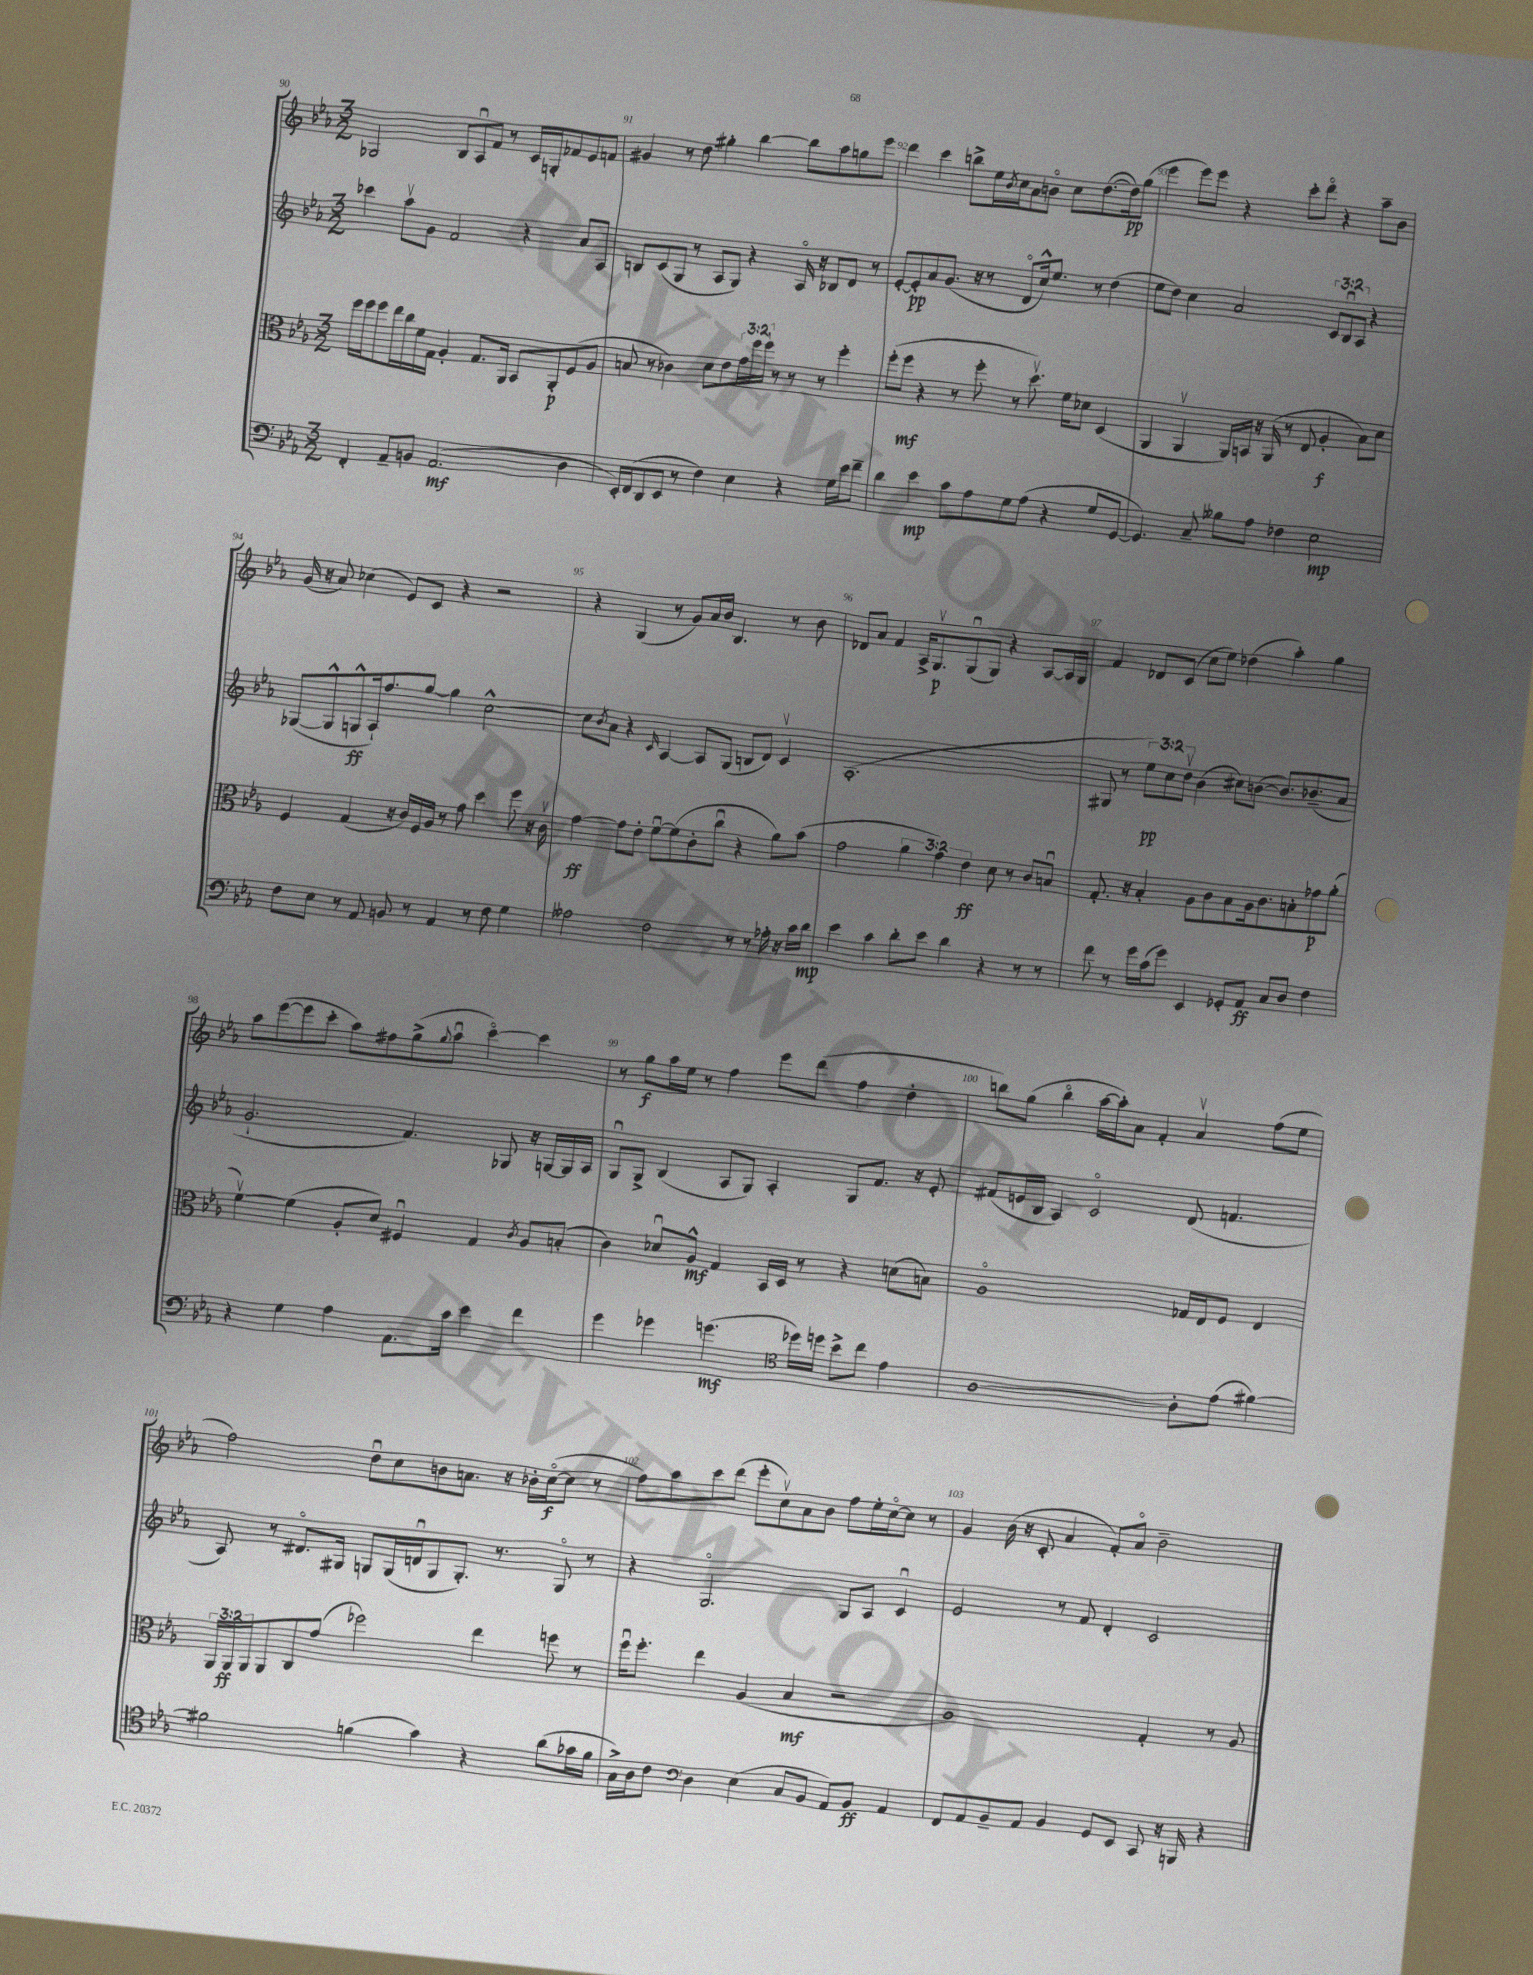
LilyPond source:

<<
\new StaffGroup <<
\new Staff = "s0" {
    \clef treble \key ees \major \numericTimeSignature \time 3/2
    ges2 bes8 aes8\downbow f'8 r8 c'16 g16-. fes'8 ees'8 f'8 |
    gis'4 r8 d''8 gis''4-. bes''4~ bes''8 aes''8 g''8 ees'''8 |
    d'''4 c'''4 b''8-> ees''16 \acciaccatura { bes'8 } c''16 aes'8 b'8\flageolet c''8 d''8.~( d''16\pp) g''8( |
    ees'''4 ees'''8) ees'''8 r4 c'''8-. d'''8\flageolet r4 aes''8-- bes'8 |
    g'16( r16 aes'8) ces''4( ees'8) c'8 r4 r2 |
    r4 g4( r8 g'8) aes'16 bes'16 bes4. r8 bes'8 |
    des'8 aes'8 f'4 aes16-> g8.\upbow\p g8\downbow( g8) r4 aes8~ aes16 g16 |
    f'4 des'8 c'8( c''8 ees''8) des''4( aes''4-.) g''4 |
    aes''8 ees'''8~( ees'''8 c'''8-. aes''8) fis''8 g''8->( \appoggiatura { g''8 } aes''8\downbow c'''4~\flageolet) c'''4 |
    r8 g''8\f aes''16 ees''16 r8 f''4 ees'''8 d'''8( f''4 d''4-. |
    b''8) g''8( b''4\flageolet aes''16~ aes''16-.) aes'8 f'4-. aes'4\upbow f''8( ees''8 |
    f''2) d''8\downbow c''8 b'8 a'8. r16 bes'16-. c''16~\flageolet\f( c''8 r8 |
    f''8) aes''8 c'''8 d'''8( ees'''8-. c''8\upbow) aes'8 bes'8 f''8 ees''16-. c''16~\flageolet c''8 r8 |
    g'4 bes'16( r16 c'8-. aes'4 f'8-.) aes'8\flageolet bes'2-- \bar "|." |
}
\new Staff = "s1" {
    \clef treble \key ees \major \numericTimeSignature \time 3/2 \override Staff.TupletNumber.text = #tuplet-number::calc-fraction-text
    ces'''4 aes''8\upbow g'8 f'2 r4 aes'8 aes8 |
    b8 c'8( g8 r8 aes8 g8) r4 aes16\flageolet r16 bes8 d'8 r8 |
    ees'8~-. ees'8-.\pp aes'8 g'8.( r16 r8 d'8\flageolet c''16-^) ees''8. r8 d''4( |
    ees''8 d''8) c''4 aes'2 \tuplet 3/2 { c'8 bes8\downbow aes8 } r4 |
    ges8~( ges8-^ g8-^\ff aes16-!) f''8. g''8~ g''4 c''2~-^ |
    c''8 \acciaccatura { bes'8 } aes'8 r4 \grace { c'16 } aes4~ aes8 g8( b8 d'8) c'4\upbow |
    aes1.-.( |
    gis8 r8 \tuplet 3/2 { ees''8\pp) c''8 d''8\upbow } bes'4( cis''8) b'8~( b'8.) bes'8.--( aes'8 |
    g'2.-! f'4.) ges8 r16 g16~ g16 aes16 |
    g8\downbow g8-> bes4( aes8 g8) aes4-. g8 f'8. r16 ees'8-. |
    fis'8( e'16 bes16 aes4) c'2\flageolet d'8( f'4. |
    aes8) r8 dis'8.\flageolet gis16 g8 g16( d'16\downbow g8 g8.-.) r8. g8\flageolet r8 |
    r4 g2.\flageolet g8 aes8 c'4\downbow |
    ees'2 r8 f'8 d'4-. c'2 \bar "|." |
}
\new Staff = "s2" {
    \clef alto \key ees \major \numericTimeSignature \time 3/2 \override Staff.TupletNumber.text = #tuplet-number::calc-fraction-text
    f''16 f''16 f''8 ees''16 c''16 f'16 g16 aes4-. g8. aes,16 bes,8 aes,8-.\p f8( aes8 |
    b8 r8 ces'4) d'8 ees'8 \tuplet 3/2 { g'16 f''16 f''16-! } r8 r8 r8 f''4-. |
    f''8-.( f''8\mf r4 r8 f''8-. r8 d''8.\upbow) f'16 des'8 d4( |
    aes,4 aes,4\upbow aes,16) b,16 r16 aes,16( r8 ees8 aes4-.\f bes8) d'8 |
    f4 g4( r16 c'16) f16 aes16 r8 g'8 d''4 f''8 r16 c'16\upbow |
    g'4~\ff g'8 ees'8-. f'8~\downbow f'8( c'8-. c''8\downbow r4 aes'8) bes'8( |
    g'2 \tuplet 3/2 { aes'4 g'4) ees'4\ff } d'8 r8 c'8 b8\downbow |
    g8.-. r16 bes4-. aes8 c'8 bes8 aes16 c'8. b8-. ges'8\p aes'8-.( |
    f'4~\upbow) f'4( aes8-. d'8) fis4\downbow g4 \acciaccatura { c'8 } aes8 b8-.( |
    c'4) des'8\downbow aes8-^\mf g4 bes,16 d16 r8 r4 d'8( b8) |
    aes1\flageolet ges16 ees16 f8 ees4 |
    \tuplet 3/2 { aes,16 aes,16\ff aes,16 } aes,8 c8 g'8( fes''2) ees''4 f''8 r8 |
    f''16\downbow f''8.-. ees''4 aes4( bes4\mf r2 |
    aes1) g4-. r8 aes8 \bar "|." |
}
\new Staff = "s3" {
    \clef bass \key ees \major \numericTimeSignature \time 3/2
    f,4-. aes,8-- b,8 aes,2.\mf( d4 |
    ees,16-.) f,16( d,8 ees,8 r8 f4) ees4 r4 g16 ees'16 f'8-- |
    d'4 ees'4\mp c'8 aes8 g8 aes8( r4 g8 g,8~ |
    g,4.) c8-- beses8 aes8 fes4 ees2\mp |
    f8 ees8 r8 aes,8 b,8 r8 aes,4 r8 f8 g4 |
    aeses2 f2 r8 r8 aes16-. r16 c'16 d'16\mp |
    ees'4 c'4 d'8-. ees'8 d'4 r4 r8 r8 |
    f'8 r8 g'16 c'16( g'8) ees,4 ges,8-. aes,8\ff c8 d8 f4 |
    r4 g4 aes4 aes,8. c'16 ees'4 f'4 |
    g'4 ges'4 g'4.\mf( \clef tenor des''16) d''16 bes'8-> c''8 ees'4 |
    aes1~ aes8-. ees'8( fis'4~) |
    fis'2 f'4( g'4) r4 aes'8( ges'16 f'16 |
    g16->) aes16 c'8 \clef bass d4 ees4( c8 bes,8 aes,8) bes,8\ff aes,4 |
    f,8 aes,8 bes,8-- aes,8 bes,4 g,8 ees,8 c,8 r16 b,,16 r4 \bar "|." |
}
>>
>>
\layout { \context { \Score currentBarNumber = #90 \override BarNumber.break-visibility = ##(#f #t #t) barNumberVisibility = #all-bar-numbers-visible } }
